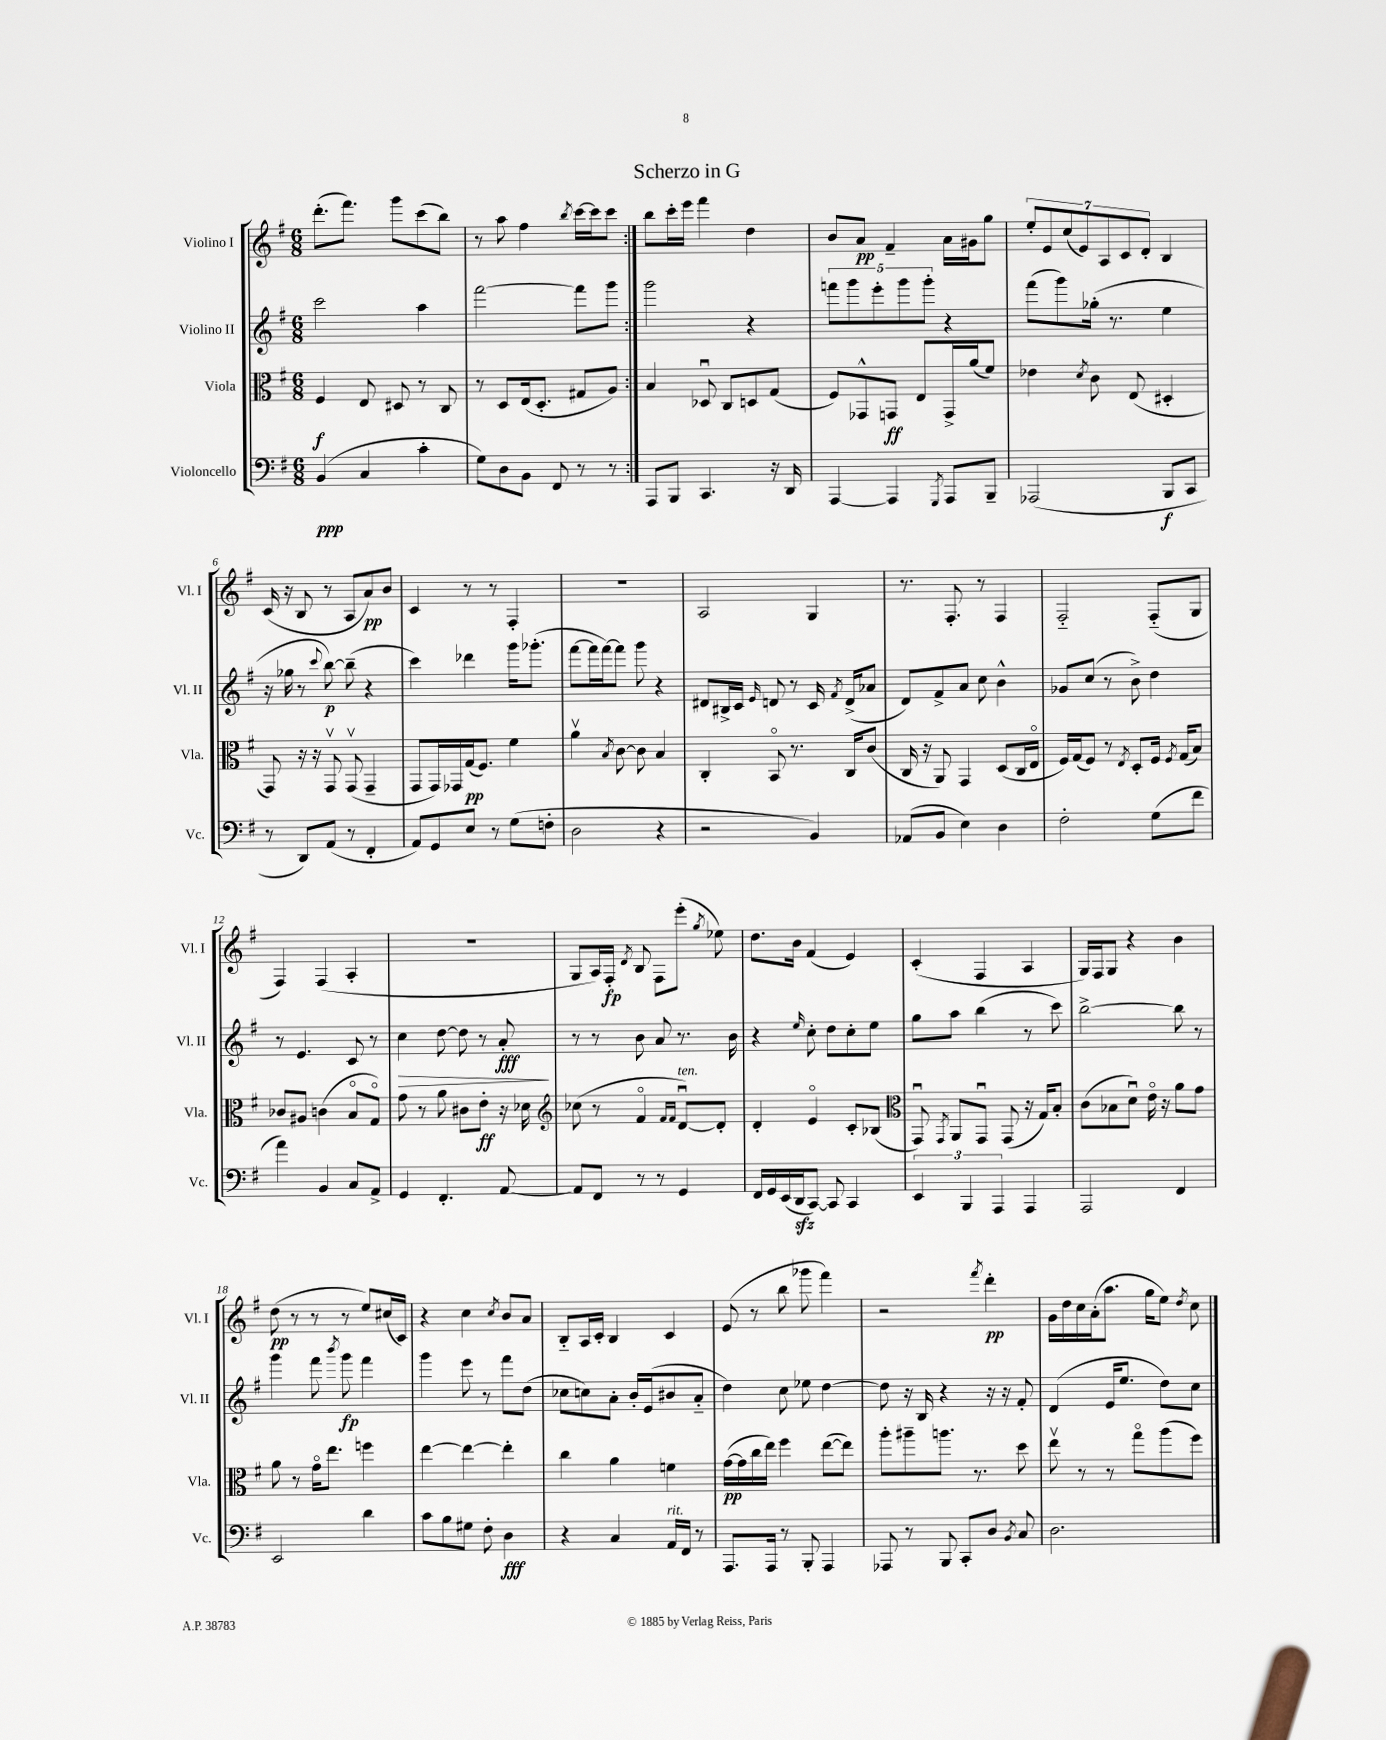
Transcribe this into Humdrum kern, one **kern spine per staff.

**kern	**kern	**kern	**kern
*staff4	*staff3	*staff2	*staff1
*clefF4	*clefC3	*clefG2	*clefG2
*k[f#]	*k[f#]	*k[f#]	*k[f#]
*M6/8	*M6/8	*M6/8	*M6/8
(4BB	4F#	2ccc	(8.ddd'
.	.	.	8.fff#)
4C	8E	.	.
.	8D#	.	8ggg
4c'	8r	4aa	(8ccc
.	8C	.	8bb)
=	=	=	=
8G)	8r	[2fff#	8r
8D	8D	.	8aa
8BB	(16E	.	4ff#
.	8.D'	.	.
8FF#	.	.	.
.	.	.	8qbb
8r	8G#	8fff#]	[16ccc
.	.	.	16ccc]
8r	8A)	8ggg	8ccc
=:|!	=:|!	=:|!	=:|!
8AAA	4B	2ggg	8bb
8BBB	.	.	16ccc'
.	.	.	16eee
4.CC	8D-u	.	4fff#
.	8C	.	.
.	8D	4r	4dd
16r	(8G	.	.
16DD	.	.	.
=	=	=	=
[4AAA	8F#)	10fff	8b
.	.	10ggg	.
.	8GG-^^	.	8a
.	.	10eee'	.
4AAA]	8GG	.	4f#~
.	.	10ggg	.
.	8E	.	.
.	.	10ggg'	.
8qGGG	.	.	.
8AAA	16GG^	4r	16a
.	(16a	.	16g#
8BBB~	8f#)	.	8gg
=	=	=	=
(2AAA-	4e-	(8fff#	14ee'
.	.	.	14e
.	.	8ggg)	.
.	.	.	(14cc
.	.	.	14e)
.	8qd	.	.
.	8c	(16gg-'	.
.	.	.	14A
.	.	8.r	.
.	.	.	14c
.	(8E	.	.
.	.	.	14d'
8BBB	4D#'	4ee	4B
8CC	.	.	.
=	=	=	=
8r	8GG)	16r	(16c
.	.	16gg-	16r
8DD)	16r	8r	8B
.	16r	.	.
.	.	8qqccc	.
(8AA	8GGv	[8bb)	8r
8r	(8GGv	(8bb~]	8A
4FF#'	4GG~	4r	8a)
.	.	.	8b
=	=	=	=
8AA)	8GG	4ccc)	4c
8GG	16GG)	.	.
.	16GG-	.	.
8E	(16G	4ddd-	8r
.	8.F#)	.	.
8r	.	.	8r
(8G	4f#	16ggg	4F#'
.	.	(8.ggg-'	.
8F'	.	.	.
=	=	=	=
2D	4av	[8fff#	2.r
.	.	16fff#]	.
.	.	[16fff#)	.
.	8qB	.	.
.	[8c	8fff#]	.
.	8c]	8ggg	.
4r	4B	4r	.
=	=	=	=
2r	4C'	8d#	2A
.	.	16B#^	.
.	.	16c	.
.	.	16qqe	.
.	8BBo	8d	.
.	8.r	8r	.
4BB)	.	16c	4G
.	.	8qf#	.
.	16C	(16d^	.
.	(8c	8a-	.
=	=	=	=
(8AA-	16C	8d)	8.r
.	16r	.	.
8BB	8AA)	8f#^	.
.	.	.	8.F#'
4E)	4GG	8a	.
.	.	8cc	8r
4D	(8D	4b^^	4F#
.	16C	.	.
.	16Eo	.	.
=	=	=	=
2F#'	16F#)	8g-	2F#'~
.	(16G	.	.
.	8F#)	(8cc	.
.	8r	8r	.
.	8qE	.	.
.	8D'	8b^)	.
(8G	16F#	4dd	(8F#'~
.	8qF#	.	.
.	(16G	.	.
8f#	8B)	.	8G
=	=	=	=
4a)	8c-	8r	4F#)
.	8A#	4.e	.
4BB	(4c	.	(4F#
8C	8Bo	8c	4A'
8AA^	8Go)	8r	.
=	=	=	=
4GG	8g	4cc	2.r
.	8r	.	.
4.FF#'	8a	[8dd	.
.	8c#	8dd]	.
.	8e'	8r	.
[8AA	16r	8a'	.
.	16d-	.	.
=	=	=	=
*	*clefG2	*	*
8AA]	(8cc-	8r	8G
8FF#	8r	8r	16A)
.	.	.	16F#'
.	.	.	8qd
8r	4f#o	8b	8B
8r	.	8a	8F#
.	16qqf#	.	.
.	16qqf#	.	.
4GG	[8du)	8.r	(8eee'
.	.	.	8qgg
.	8d']	.	8ee-)
.	.	16b	.
=	=	=	=
16FF#	4d'	4r	8.dd
16GG	.	.	.
(16EE	.	.	.
16DD	.	.	16b
.	.	16qqee	.
[8CC)	4eo	8cc'	(4f#
8CC]	.	8dd	.
4CC	8c'	8cc'	4e)
.	(8B-	8ee	.
=	=	=	=
*	*clefC3	*	*
6EE	8GGu)	8gg	(4c'
.	8qGG	.	.
.	8AA	8aa	.
6BBB	.	.	.
.	8GGu	(4bb	4F#
6AAA	.	.	.
.	(8GG	.	.
4AAA	16r	8r	4A
.	16G)	.	.
.	8B'	8ccc)	.
=	=	=	=
2AAA	(8c	[2bb^	16G)
.	.	.	16F#
.	8B-	.	8G
.	8du)	.	4r
.	16eo	.	.
.	16r	.	.
4FF#	8a	8bb]	4b
.	8g	8r	.
=	=	=	=
2EE	8a	4ggg	(8dd
.	8r	.	8r
.	16go	8fff#	8r
.	8.ee	.	.
.	.	8qbbb	.
.	.	8ggg	8r
4d	4ff	4fff#	8ee)
.	.	.	(16cc#
.	.	.	16c)
=	=	=	=
8c	[4ee	4ggg	4r
8B	.	.	.
8G#	4ee_	8eee	4cc
8F#'	.	8r	.
.	.	.	8qcc
4D	4ee']	8fff#	8b
.	.	(8dd	8a
=	=	=	=
4r	4cc	8cc-	8B'~
.	.	8cc)	16A
.	.	.	16c'
4C	4a	8a'	4B
.	.	16b'	.
.	.	(16e	.
16AA	4f	8b#	4c
16FF#	.	.	.
8r	.	8a'~	.
=	=	=	=
8.AAA	([16g	4dd)	(8e
.	16g]	.	.
.	16cc	.	8r
16AAA	16ee)	.	.
8r	4ff#	8cc	8bb
8BBB'	.	8ee-	8ggg-
4AAA	([8ee	[4dd	4fff#)
.	8ee])	.	.
=	=	=	=
8AAA-	8aa'	8dd]	2r
8r	8aa#~	16r	.
.	.	16B	.
8BBB	8.aa	4r	.
8CC'	.	.	.
.	8.r	.	.
.	.	.	8qfff#
8D	.	16r	4ddd'
.	.	16r	.
8qBB	.	.	.
8C	8dd	8f#'	.
=	=	=	=
2.D	8eev	(4d	16g
.	.	.	16dd
.	8r	.	16cc
.	.	.	(16a'
.	8r	16e	8.aa
.	.	8.ee	.
.	8ggo	.	.
.	.	.	16gg
.	(8aa	8dd)	8ee)
.	.	.	8qdd
.	8ff#)	8cc	8cc
==	==	==	==
*-	*-	*-	*-
